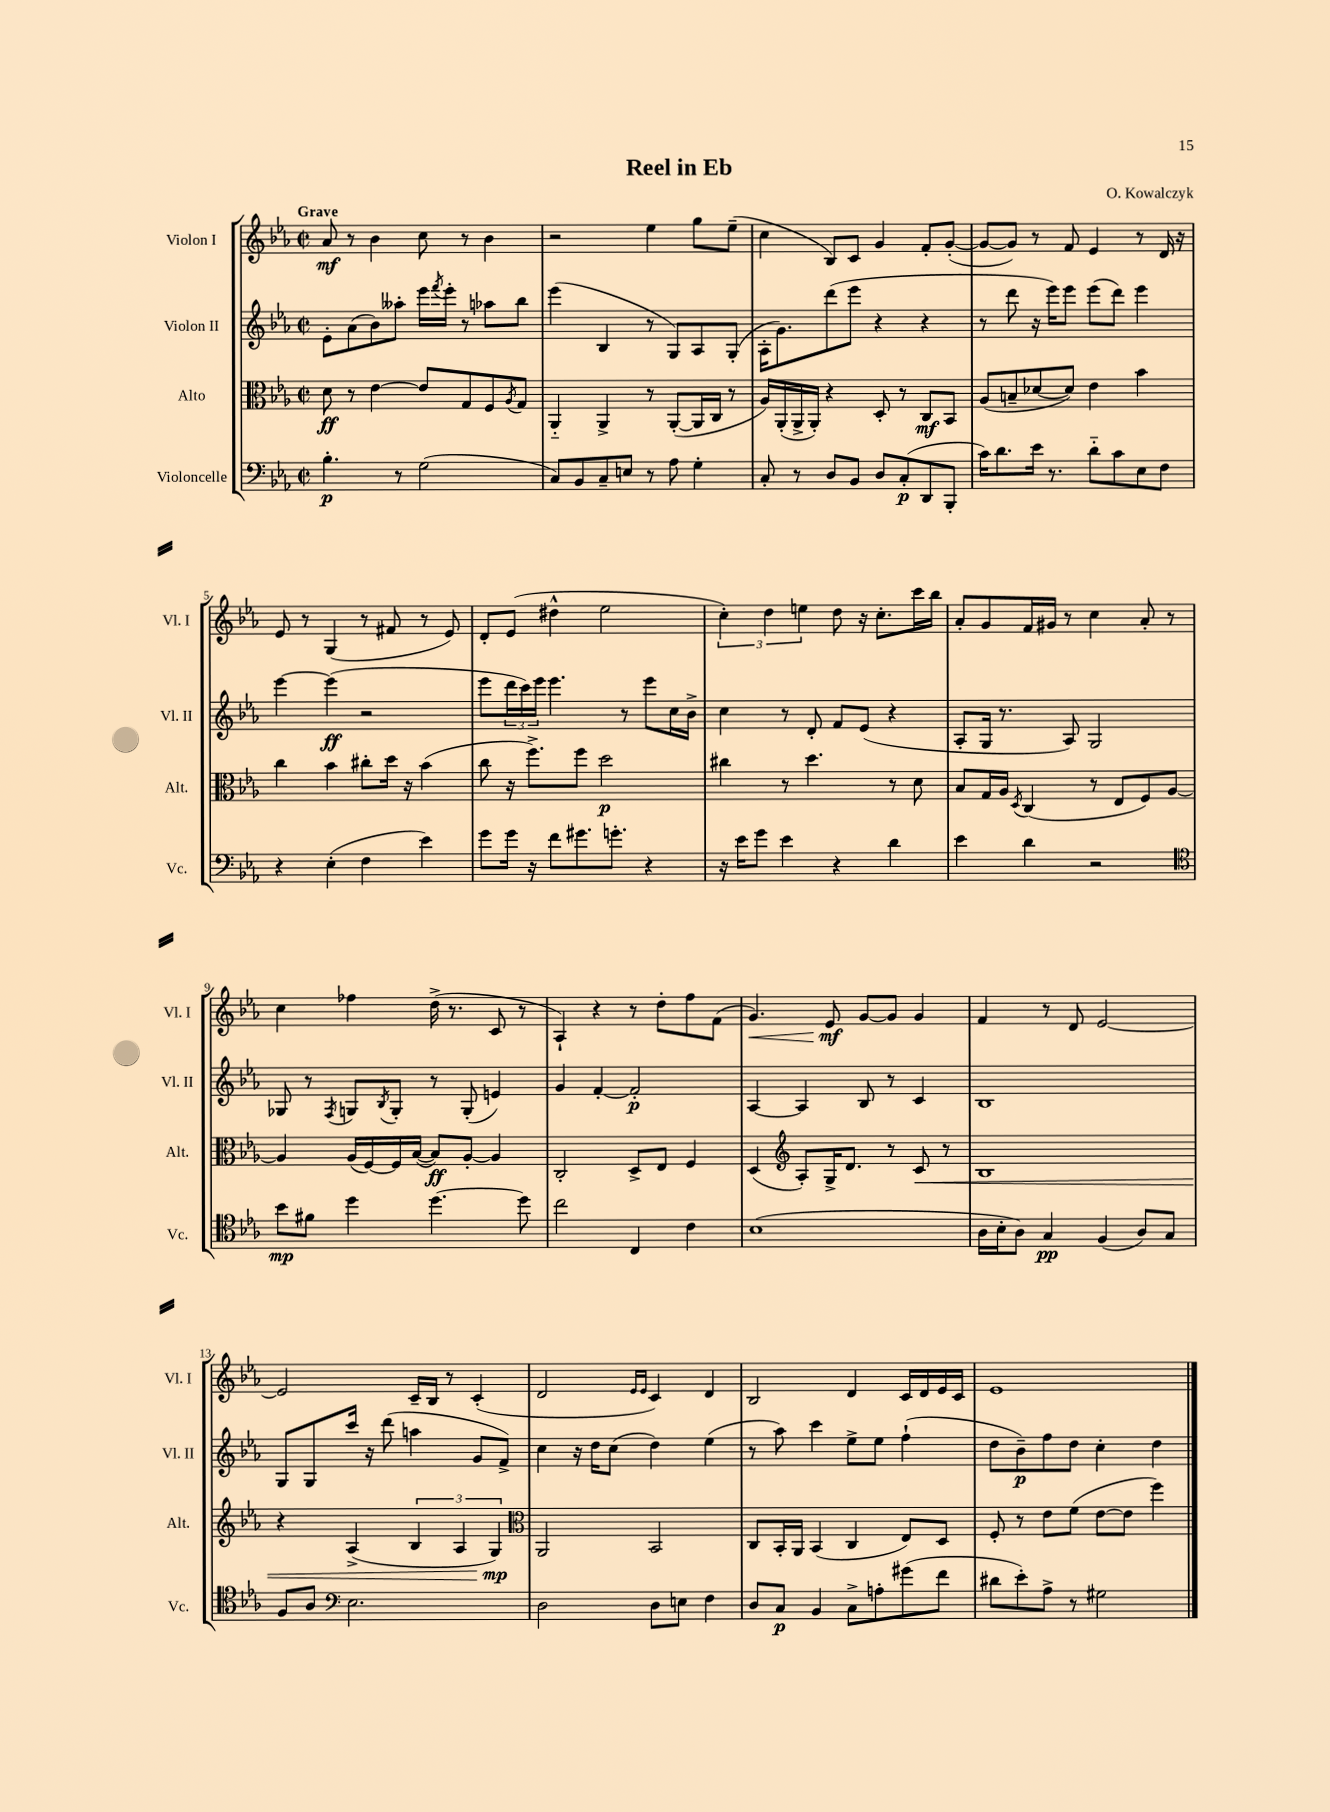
\header { title = "Reel in Eb" composer = "O. Kowalczyk" }
<<
\new StaffGroup <<
\new Staff = "s0" \with { instrumentName = "Violon I" shortInstrumentName = "Vl. I" } {
    \clef treble \key ees \major \defaultTimeSignature \time 2/2 \tempo "Grave"
    aes'8\mf r8 bes'4 c''8 r8 bes'4 |
    r2 ees''4 g''8 ees''8--( |
    c''4 bes8) c'8 g'4 f'8-. g'8~-.( |
    g'8~ g'8) r8 f'8 ees'4 r8 d'16 r16 |
    ees'8 r8 g4( r8 fis'8 r8 ees'8) |
    d'8-. ees'8( dis''4-^ ees''2 |
    \tuplet 3/2 { c''4-.) d''4 e''4 } d''8 r16 c''8.-. c'''16 bes''16 |
    aes'8-. g'8 f'16 gis'16 r8 c''4 aes'8-. r8 |
    c''4 fes''4 d''16->( r8. c'8 r8 |
    aes4-!) r4 r8 d''8-. f''8 f'8( |
    g'4.\<) ees'8\mf\! g'8~ g'8 g'4 |
    f'4 r8 d'8 ees'2~ |
    ees'2 c'16-- bes16 r8 c'4-.( |
    d'2 \grace { ees'16 ees'16 } c'4) d'4 |
    bes2 d'4 c'16 d'16 ees'16 c'16 |
    ees'1 \bar "|." |
}
\new Staff = "s1" \with { instrumentName = "Violon II" shortInstrumentName = "Vl. II" } {
    \clef treble \key ees \major \defaultTimeSignature \time 2/2
    ees'8-. aes'8( bes'8) aeses''8-. ees'''16 \acciaccatura { f'''8 } ees'''16-. r8 aes''8 bes''8 |
    ees'''4( bes4 r8 g8) aes8 g8-.( |
    aes16-. g'8.) d'''8( ees'''8 r4 r4 |
    r8 d'''8 r16 ees'''16) ees'''8 ees'''8( d'''8) ees'''4 |
    ees'''4~ ees'''4\ff( r2 |
    ees'''8 \tuplet 3/2 { d'''16 c'''16) ees'''16 } ees'''4. r8 ees'''8 c''16 bes'16-> |
    c''4 r8 d'8-. f'8 ees'8( r4 |
    aes8-. g16 r8. aes8) g2 |
    ges8 r8 \acciaccatura { f8 } g8 \acciaccatura { bes8 } g8-. r8 g8-.( e'4) |
    g'4 f'4~-. f'2-.\p |
    aes4~ aes4 bes8 r8 c'4 |
    bes1 |
    g8 g8 c'''16 r16 d'''8( a''4 g'8 f'8->) |
    c''4 r16 d''16 c''8( d''4) ees''4( |
    r8 aes''8) c'''4 ees''8-> ees''8 f''4-!( |
    d''8 bes'8--\p) f''8 d''8 c''4-. d''4 \bar "|." |
}
\new Staff = "s2" \with { instrumentName = "Alto" shortInstrumentName = "Alt." } {
    \clef alto \key ees \major \defaultTimeSignature \time 2/2
    d'8\ff r8 ees'4~ ees'8 g8 f8 \acciaccatura { aes8 } g8 |
    aes,4-_ aes,4-> r8 aes,8~-.( aes,16 c16 r8 |
    aes16) aes,16-.( aes,16-> aes,16-.) r4 d8-. r8 c8\mf bes,8 |
    aes8( b8-- des'8~ des'8) ees'4 bes'4 |
    c''4 bes'4 cis''8-. d''16 r16 bes'4( |
    c''8 r16 f''8.->) f''8 d''2\p |
    cis''4 r8 d''4. r8 d'8 |
    bes8 g16 aes16 \acciaccatura { d8 } c4( r8 ees8 f8) aes8~ |
    aes4 aes16( f16~) f16 bes16~( bes8\ff) aes8~-. aes4 |
    c2-. d8-> ees8 f4 |
    d4( \clef treble aes8-.) g16-> d'8. r8 c'8\< r8 |
    bes1 |
    r4 aes4->( \tuplet 3/2 { bes4 aes4 g4\mp\!) } |
    \clef alto aes,2 bes,2 |
    c8 bes,16-. aes,16 bes,4( c4 ees8) d8 |
    f8-. r8 ees'8 f'8( ees'8~ ees'8 f''4) \bar "|." |
}
\new Staff = "s3" \with { instrumentName = "Violoncelle" shortInstrumentName = "Vc." } {
    \clef bass \key ees \major \defaultTimeSignature \time 2/2
    bes4.-.\p r8 g2( |
    c8) bes,8 c8-- e8 r8 aes8 g4-. |
    c8-. r8 d8 bes,8 d8 c8-.\p( d,8 bes,,8-. |
    c'16) d'8. ees'16 r8. d'8-_ c'8 ees8 f8 |
    r4 ees4-.( f4 ees'4) |
    g'8 g'16 r16 f'8 gis'8. g'8.-. r4 |
    r16 ees'16 g'8 ees'4 r4 d'4 |
    ees'4 d'4 r2 |
    \clef tenor bes'8\mp fis'8 d''4 d''4.~ d''8 |
    c''2 c4 c'4 |
    bes1( |
    aes16 bes16-. aes8) g4\pp f4( aes8) g8 |
    f8 aes8 \clef bass ees2. |
    d2 d8 e8 f4 |
    d8 c8\p bes,4 c8-> a8-. gis'8( f'8 |
    dis'8 ees'8-.) aes8-> r8 gis2 \bar "|." |
}
>>
>>
